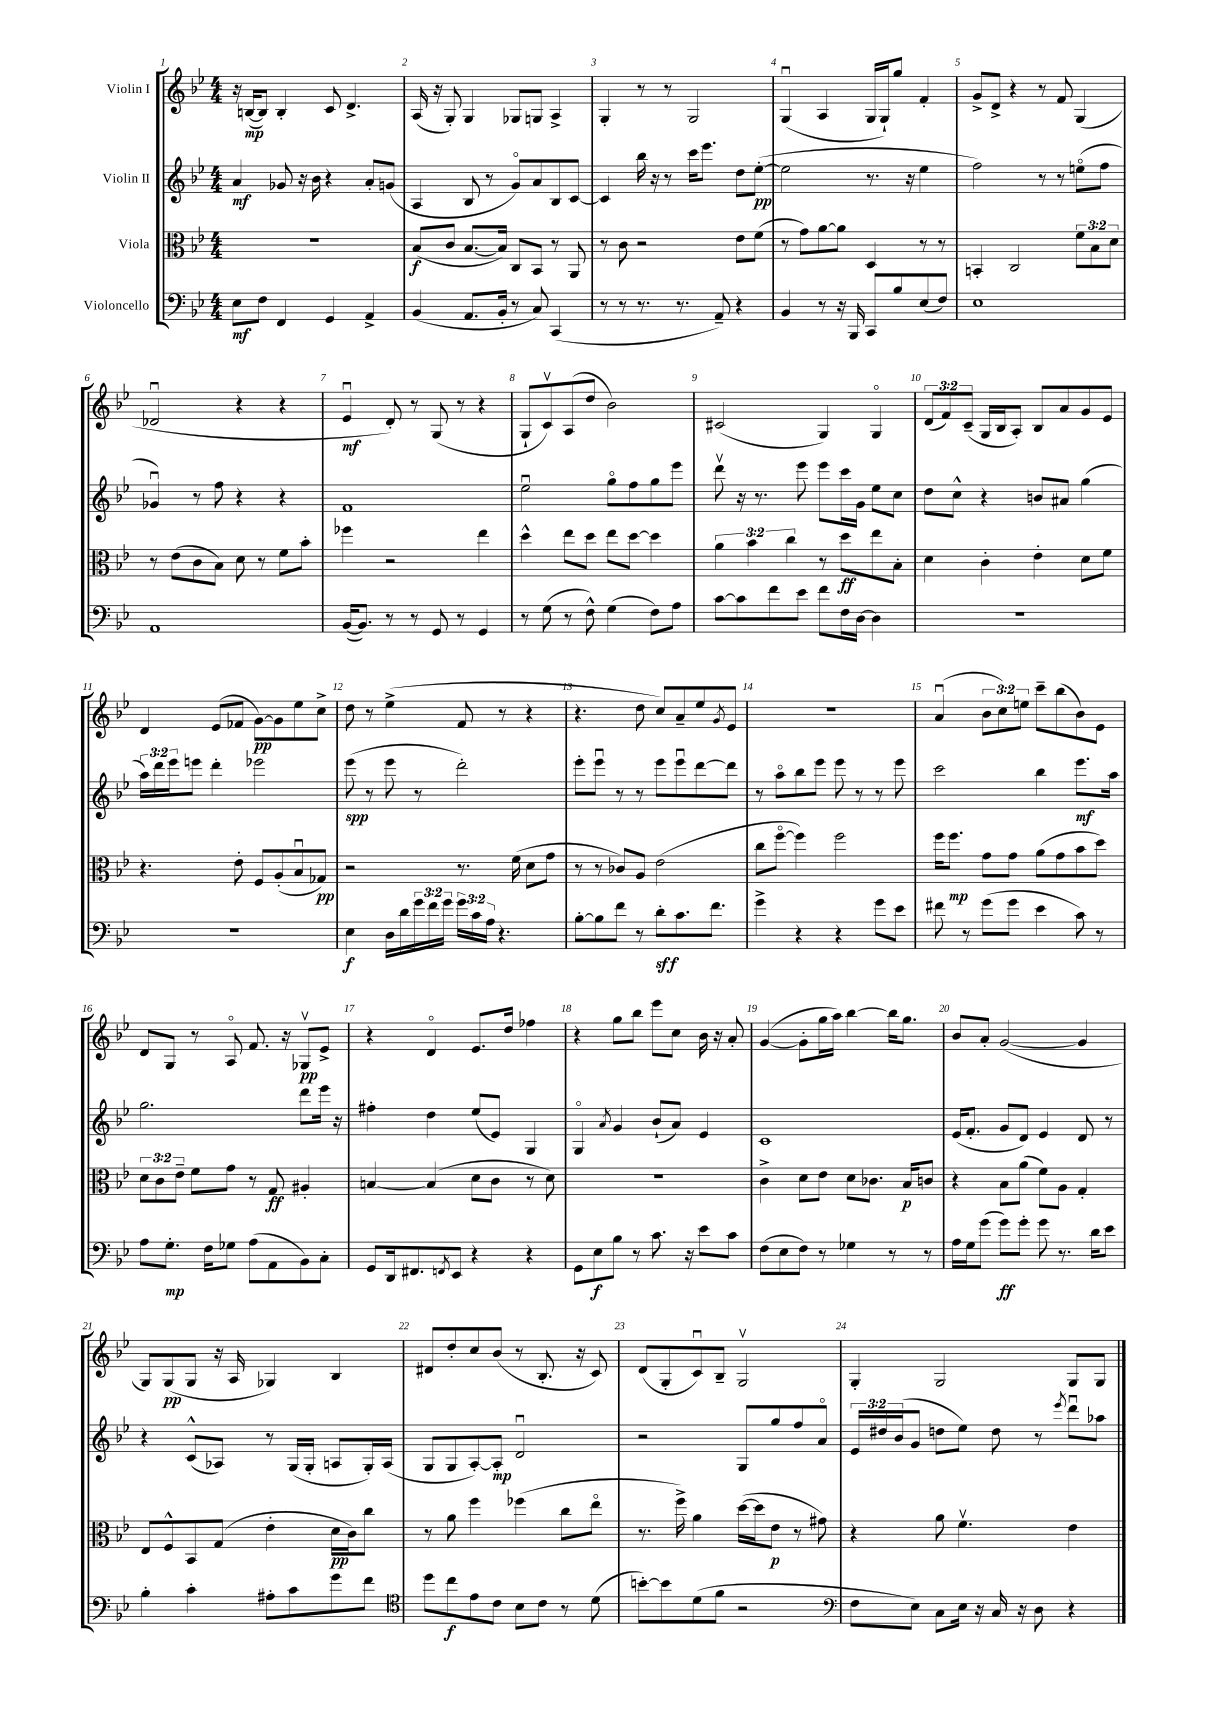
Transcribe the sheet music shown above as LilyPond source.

<<
\new StaffGroup <<
\new Staff = "s0" \with { instrumentName = "Violin I" } {
    \clef treble \key bes \major \numericTimeSignature \time 4/4 \override Staff.TupletNumber.text = #tuplet-number::calc-fraction-text
    r16 b16~\mp( b8) b4-. c'8 d'4.-> |
    a16( r16 g8-.) g4 ges8 g8 a4-> |
    g4-. r8 r8 g2 |
    g4\downbow( a4 g16 g16-!) g''8 f'4-. |
    g'8-> d'8-> r4 r8 f'8 g4( |
    des'2\downbow r4 r4 |
    ees'4\downbow\mf d'8-.) r8 g8( r8 r4 |
    g8-! c'8\upbow) a8( d''8 bes'2) |
    cis'2( g4) g4\flageolet |
    \tuplet 3/2 { d'8( f'8) c'8--( } g16 bes16 a8-.) bes8 a'8 g'8 ees'8 |
    d'4 ees'8( fes'8 g'8~\pp) g'8 ees''8 c''8-> |
    d''8 r8 ees''4->( f'8 r8 r4 |
    r4. d''8 c''8) a'8-- ees''8 \acciaccatura { g'8 } ees'8 |
    r1 |
    a'4\downbow( \tuplet 3/2 { bes'8 c''8) e''8 } c'''8-- bes''8( bes'8) ees'8 |
    d'8 g8 r8 a8\flageolet f'8. r16 ges8\upbow\pp ees'8-> |
    r4 d'4\flageolet ees'8. d''16 fes''4 |
    r4 g''8 bes''8 ees'''8 c''8 bes'16 r16 a'8-. |
    g'4~( g'8-. g''16 a''16) bes''4~ bes''16 g''8. |
    bes'8 a'8-. g'2~( g'4 |
    g8) g8\pp( g8 r16 a16 ges4) bes4 |
    dis'8 d''8-. c''8 bes'8( r8 bes8.-. r16 c'8) |
    d'8( g8-. c'8\downbow) bes8-- g2\upbow |
    g4-. g2 g8 g8 \bar "|." |
}
\new Staff = "s1" \with { instrumentName = "Violin II" } {
    \clef treble \key bes \major \numericTimeSignature \time 4/4 \override Staff.TupletNumber.text = #tuplet-number::calc-fraction-text
    a'4\mf ges'8 r16 bes'16 r4 a'8-. g'8( |
    a4 bes8 r8 g'8\flageolet) a'8 bes8 c'8~ |
    c'4 bes''16 r16 r8 c'''16 ees'''8. d''8 ees''8~-.\pp( |
    ees''2 r8. r16 ees''4 |
    f''2) r8 r8 e''8\flageolet( f''8 |
    ges'4\downbow) r8 f''8 r4 r4 |
    f'1 |
    ees''2\downbow g''8\flageolet f''8 g''8 ees'''8 |
    d'''8\upbow r16 r8. ees'''8 ees'''8 c'''16 g'16 ees''8 c''8 |
    d''8 c''8-^ r4 b'8 ais'8 g''4( |
    \tuplet 3/2 { a''16) d'''16 ees'''16 } e'''8 d'''4-. ees'''2 |
    ees'''8\spp( r8 ees'''8 r8 d'''2-.) |
    ees'''8-. ees'''8\downbow r8 r8 ees'''8 ees'''8\downbow d'''8~ d'''8 |
    r8 a''8\flageolet bes''8 ees'''8 ees'''8 r8 r8 ees'''8 |
    c'''2 bes''4 ees'''8.\mf a''16 |
    g''2. d'''8 ees'''16 r16 |
    fis''4-. d''4 ees''8( ees'8) g4 |
    g4\flageolet \acciaccatura { a'8 } g'4 bes'8-!( a'8) ees'4 |
    c'1 |
    ees'16( f'8.-. g'8 d'8) ees'4 d'8 r8 |
    r4 c'8-^( aes8) r8 g16( g16-. a8 g16-.) a16( |
    g8 g8 a8~-.) a8-.\mp d'2\downbow |
    r2 g8 g''8 f''8 a'8\flageolet |
    \tuplet 3/2 { ees'16 dis''16 bes'16( } g'8 d''8 ees''8) d''8 r8 \acciaccatura { ees'''8 } d'''8\downbow aes''8 \bar "|." |
}
\new Staff = "s2" \with { instrumentName = "Viola" } {
    \clef alto \key bes \major \numericTimeSignature \time 4/4 \override Staff.TupletNumber.text = #tuplet-number::calc-fraction-text
    r1 |
    bes8\f( c'8 bes8.~ bes16) c8 bes,8 r8 a,8 |
    r8 c'8 r2 ees'8 f'8( |
    r8 g'8) a'8~ a'8 d4 r8 r8 |
    b,4-. c2 \tuplet 3/2 { f'8 bes8 d'8 } |
    r8 ees'8( c'8 bes8) d'8 r8 f'8 bes'8-. |
    fes''4 r2 ees''4 |
    d''4-^ ees''8 d''8 ees''8 d''8~ d''4 |
    \tuplet 3/2 { a'4 bes'4 c''4 } r8 d''8\ff ees''8 bes8-. |
    d'4 c'4-. ees'4-. d'8 f'8 |
    r4. ees'8-. f8 a8-.( bes8\downbow ges8\pp) |
    r2 r8. f'16( d'8 g'8 |
    r8 r8 ces'8) a8 ees'2( |
    c''8 f''8~\flageolet f''4) f''2 |
    f''16 f''8.\mp g'8 g'8 a'8( g'8 bes'8 d''8) |
    \tuplet 3/2 { d'8 c'8 ees'8-- } f'8 g'8 r8 g8\ff ais4-. |
    b4~ b4( d'8 c'8 r8 d'8) |
    R1 |
    c'4-> d'8 ees'8 d'8 ces'8. bes16\p c'8 |
    r4 bes8 a'8( f'8) a8 g4-. |
    ees8 f8-^ bes,8 g8( ees'4-. d'16\pp c'16) c''8 |
    r8 a'8 f''4 fes''4( c''8 ees''8\flageolet |
    r8. f''16->) a'4 d''16~( d''16 ees'8\p r8 gis'8) |
    r4 a'8 f'4.\upbow ees'4 \bar "|." |
}
\new Staff = "s3" \with { instrumentName = "Violoncello" } {
    \clef bass \key bes \major \numericTimeSignature \time 4/4 \override Staff.TupletNumber.text = #tuplet-number::calc-fraction-text
    ees8\mf f8 f,4 g,4 a,4-> |
    bes,4( a,8. bes,16-. r8 c8) c,4( |
    r8 r8 r8. r8. a,8--) r4 |
    bes,4 r8 r16 bes,,16 c,8 bes8 ees8( f8) |
    ees1 |
    a,1 |
    bes,16~( bes,8.) r8 r8 g,8 r8 g,4 |
    r8 g8( r8 f8-^) g4( f8) a8 |
    c'8~ c'8 f'8 ees'8 f'8 f16 d16~ d4 |
    R1 |
    R1 |
    ees4\f d16 d'16 \tuplet 3/2 { g'16 f'16 g'16 } \tuplet 3/2 { g'16 c'16 a16 } r4. |
    bes8~-. bes8 f'8 r8 d'8-.\sff c'8. f'8. |
    g'4-> r4 r4 g'8 ees'8 |
    fis'8 r8 g'8( g'8 ees'4 c'8) r8 |
    a8 g8.-.\mp f16 ges8 a8( a,8 bes,8) c8-. |
    g,8 d,16 fis,8. \acciaccatura { f,8 } ees,8 r4 r4 |
    g,8 ees8\f bes8 r8 c'8. r16 ees'8 c'8 |
    f8( ees8 f8) r8 ges4 r8 r8 |
    a16 g16 g'8( g'8\ff) g'8-. g'8 r8. d'16 ees'8 |
    bes4-. c'4-. ais8-. c'8 g'8 f'8 |
    \clef tenor d''8 c''8\f ees'8 c'8 bes8 c'8 r8 d'8( |
    b'8~-.) b'8 d'8( f'8 r2 |
    \clef bass f8 ees8) c8 ees16 r16 c16 r16 d8 r4 \bar "|." |
}
>>
>>
\layout { \context { \Score \override BarNumber.break-visibility = ##(#f #t #t) barNumberVisibility = #all-bar-numbers-visible } }
